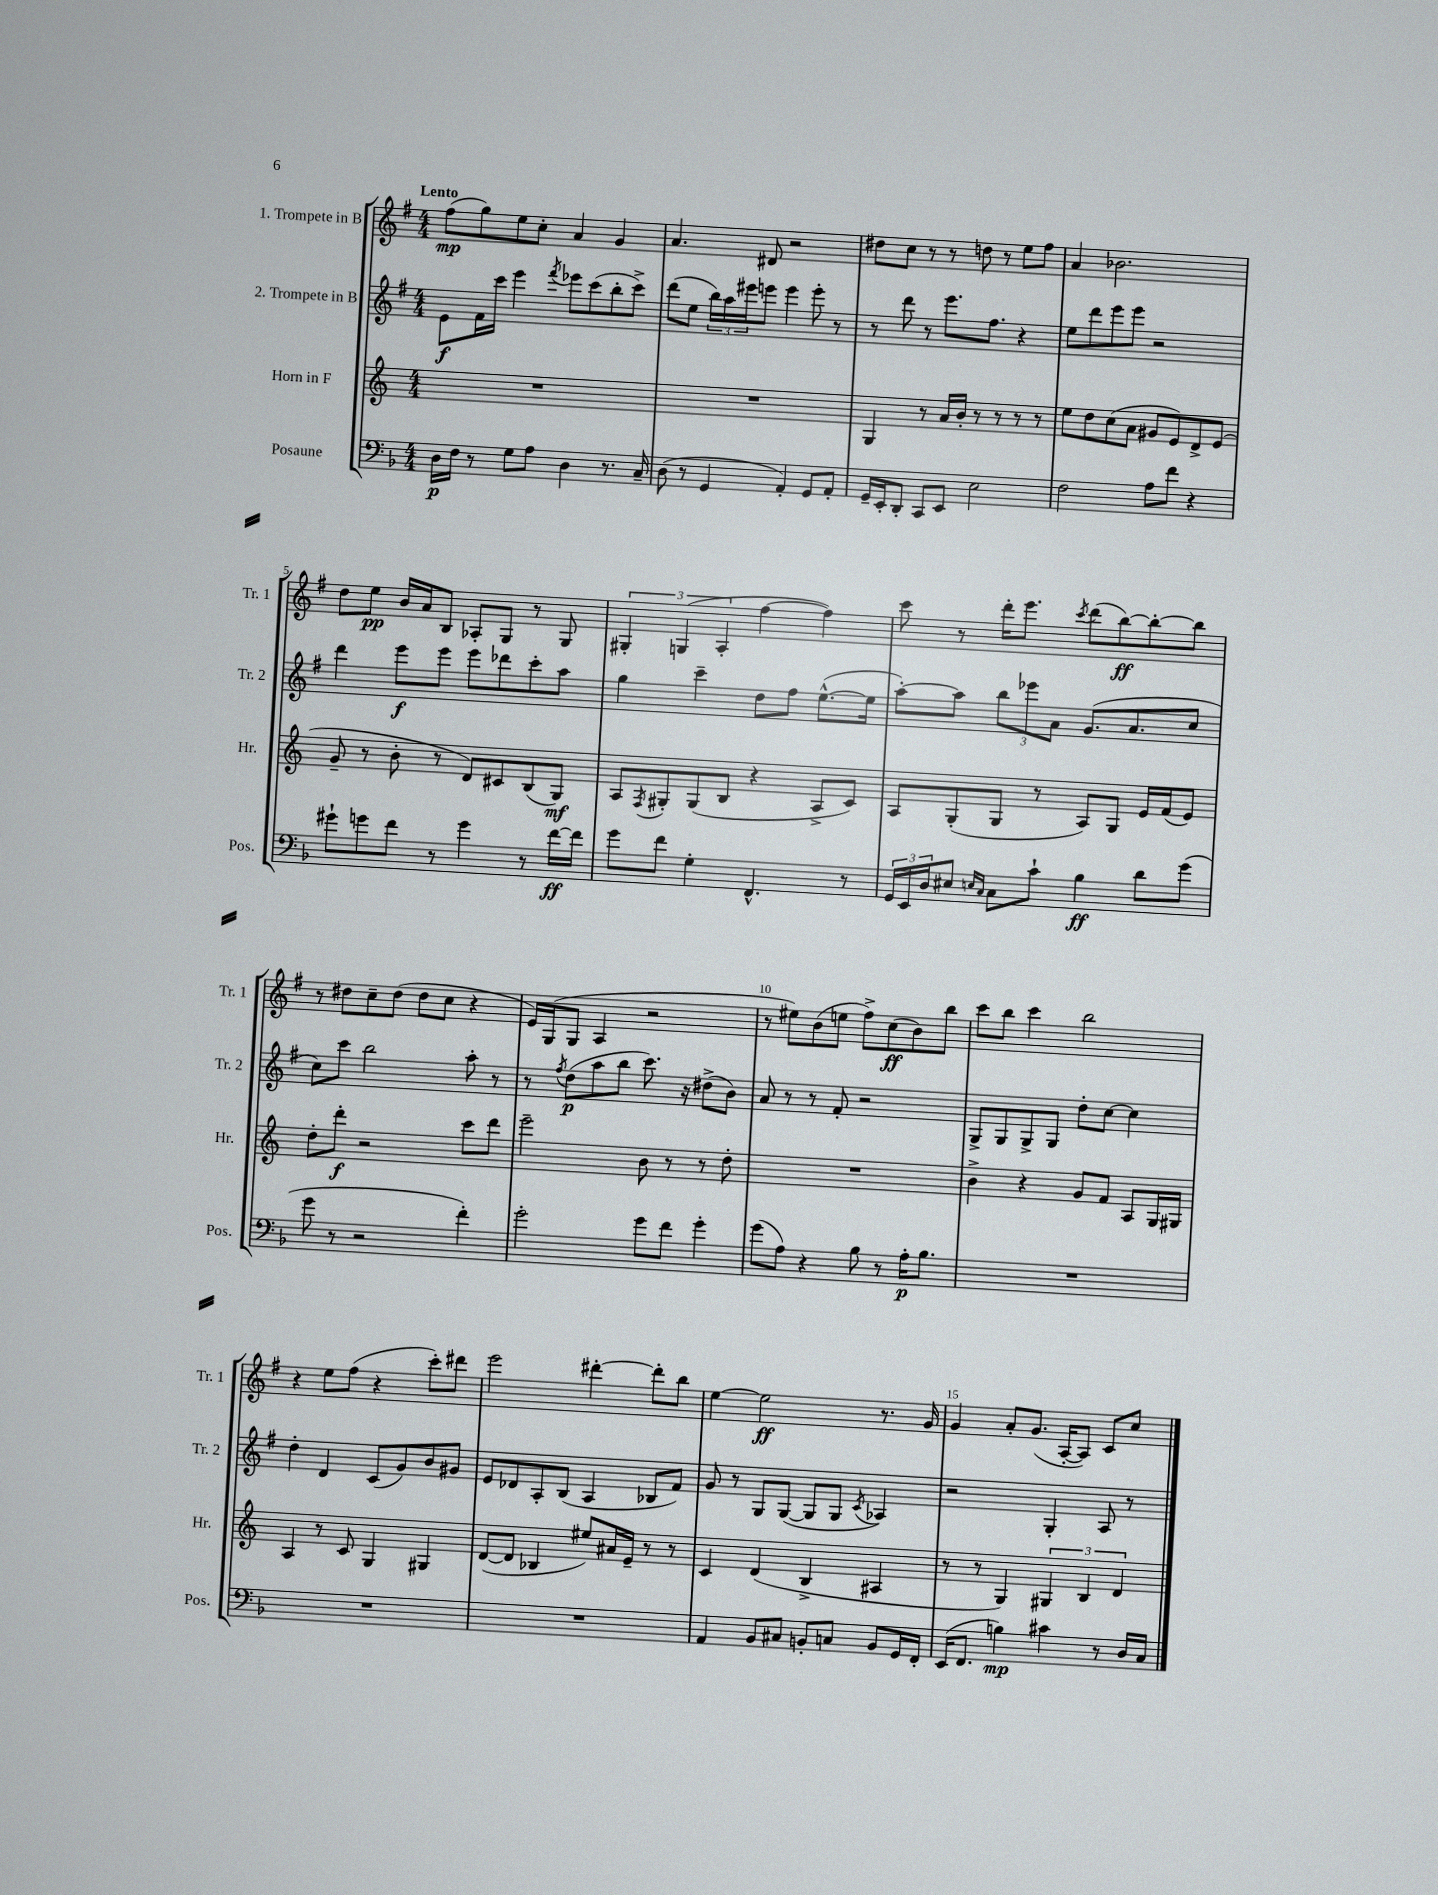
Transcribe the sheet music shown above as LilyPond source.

<<
\new StaffGroup <<
\new Staff = "s0" \with { instrumentName = "1. Trompete in B" shortInstrumentName = "Tr. 1" } {
    \clef treble \key g \major \numericTimeSignature \time 4/4 \tempo "Lento"
    fis''8\mp( g''8) e''8 c''8-. a'4 g'4 |
    a'4. dis'8 r2 |
    dis''8 c''8 r8 r8 d''8 r8 e''8 fis''8 |
    a'4 bes'2. |
    d''8 e''8\pp b'16 a'16 b8 aes8-. g8 r8 g8 |
    \tuplet 3/2 { gis4-. g4( a4-. } fis''4~ fis''4) |
    c'''8 r8 d'''16-. e'''8. \acciaccatura { c'''8 } d'''8( b''8~\ff) b''8~-. b''8 |
    r8 dis''8 c''8-- dis''8( dis''8 c''8 r4 |
    e'16) g16( g8 a4 r2 |
    r8 eis''8) b'8( e''8 fis''8->) c''8\ff( b'8) b''8 |
    c'''8 b''8 c'''4 b''2 |
    r4 e''8 fis''8( r4 c'''8-.) dis'''8 |
    e'''2 dis'''4~-. dis'''8-. b''8 |
    e''4~ e''2\ff r8. g'16 |
    g'4 a'8-. g'8.( a16~-. a8) c'8 c''8 \bar "|." |
}
\new Staff = "s1" \with { instrumentName = "2. Trompete in B" shortInstrumentName = "Tr. 2" } {
    \clef treble \key g \major \numericTimeSignature \time 4/4
    e'8\f fis'16 c'''16 e'''4 \acciaccatura { fis'''8 } ees'''8 c'''8( b''8-. c'''8->) |
    d'''8( e''8 \tuplet 3/2 { b''16) a''16 eis'''16 } e'''8 e'''4 e'''8-. r8 |
    r8 d'''8 r8 e'''8. fis''8. r4 |
    e''8 d'''8 e'''8 e'''8 r2 |
    d'''4 e'''8\f e'''8 e'''8 des'''8 c'''8-. a''8 |
    g''4 c'''4-- d''8 fis''8 e''8.~-^( e''16 |
    a''8~-.) a''8 \tuplet 3/2 { b''8 ees'''8 a'8 } g'8.( a'8. c''8 |
    c''8) c'''8 b''2 a''8-. r8 |
    r8 \acciaccatura { fis''8 } d''8\p( a''8 b''8 c'''8.) r16 dis''8->( b'8) |
    a'8 r8 r8 fis'8-. r2 |
    g8-> g8 g8-> g8 d''8-. c''8~ c''4 |
    d''4-. d'4 c'8( g'8) b'8 gis'8 |
    e'8 des'8 a8-. b8( a4 bes8 fis'8) |
    g'8 r8 g8 g8~( g8 g8 \acciaccatura { c'8 } aes4) |
    r2 g4-. a8 r8 \bar "|." |
}
\new Staff = "s2" \with { instrumentName = "Horn in F" shortInstrumentName = "Hr." } {
    \clef treble \key c \major \numericTimeSignature \time 4/4
    R1 |
    R1 |
    g4 r8 a'16 b'16-. r8 r8 r8 r8 |
    e''8 d''8 c''8( a'8 gis'8 e'8) d'8-> e'8( |
    g'8-- r8 b'8-. r8 d'8) cis'8 b8( g8\mf) |
    a8 \acciaccatura { f8 } gis8-. gis8( b8 r4 a8-> c'8) |
    a8 g8-.( g8 r8 a8) g8 e'16 f'16( e'8) |
    d''8-. d'''8-.\f r2 c'''8 d'''8 |
    e'''2-- b'8 r8 r8 d''8-. |
    R1 |
    b'4-> r4 g'8 f'8 a8 g16 gis16 |
    a4 r8 c'8 g4 gis4 |
    d'8~( d'8 bes4 eis''8) ais'16 e'16-- r8 r8 |
    c'4 d'4( b4-> ais4 |
    r8 r8 g4) \tuplet 3/2 { gis4 b4 d'4 } \bar "|." |
}
\new Staff = "s3" \with { instrumentName = "Posaune" shortInstrumentName = "Pos." } {
    \clef bass \key f \major \numericTimeSignature \time 4/4
    d16\p f16 r8 g8 a8 d4 r8. c16-- |
    d8( r8 g,4 a,4-.) g,8 a,8-. |
    g,16-- e,16-. d,8-. c,8 e,8 e2 |
    f2 a8 f'8 r4 |
    gis'8-! g'8 f'8 r8 g'4 r8 f'16~\ff f'16 |
    g'8 f'8 g4-. f,4.-^ r8 |
    \tuplet 3/2 { g,16 e,16 d16 } eis8 \grace { e16 c16 } c8 c'8-! bes4\ff d'8 g'8( |
    g'8 r8 r2 f'4-.) |
    g'2-. g'8 f'8 g'4-. |
    g'8( a8) r4 bes8 r8 a16-.\p bes8. |
    R1 |
    R1 |
    R1 |
    a,4 bes,8 cis8 b,8-. c8 b,8 g,16 f,16-. |
    e,16( f,8. b4\mp) cis'4 r8 d16 c16 \bar "|." |
}
>>
>>
\layout { \context { \Score \override BarNumber.break-visibility = ##(#f #t #t) barNumberVisibility = #(every-nth-bar-number-visible 5) } }
